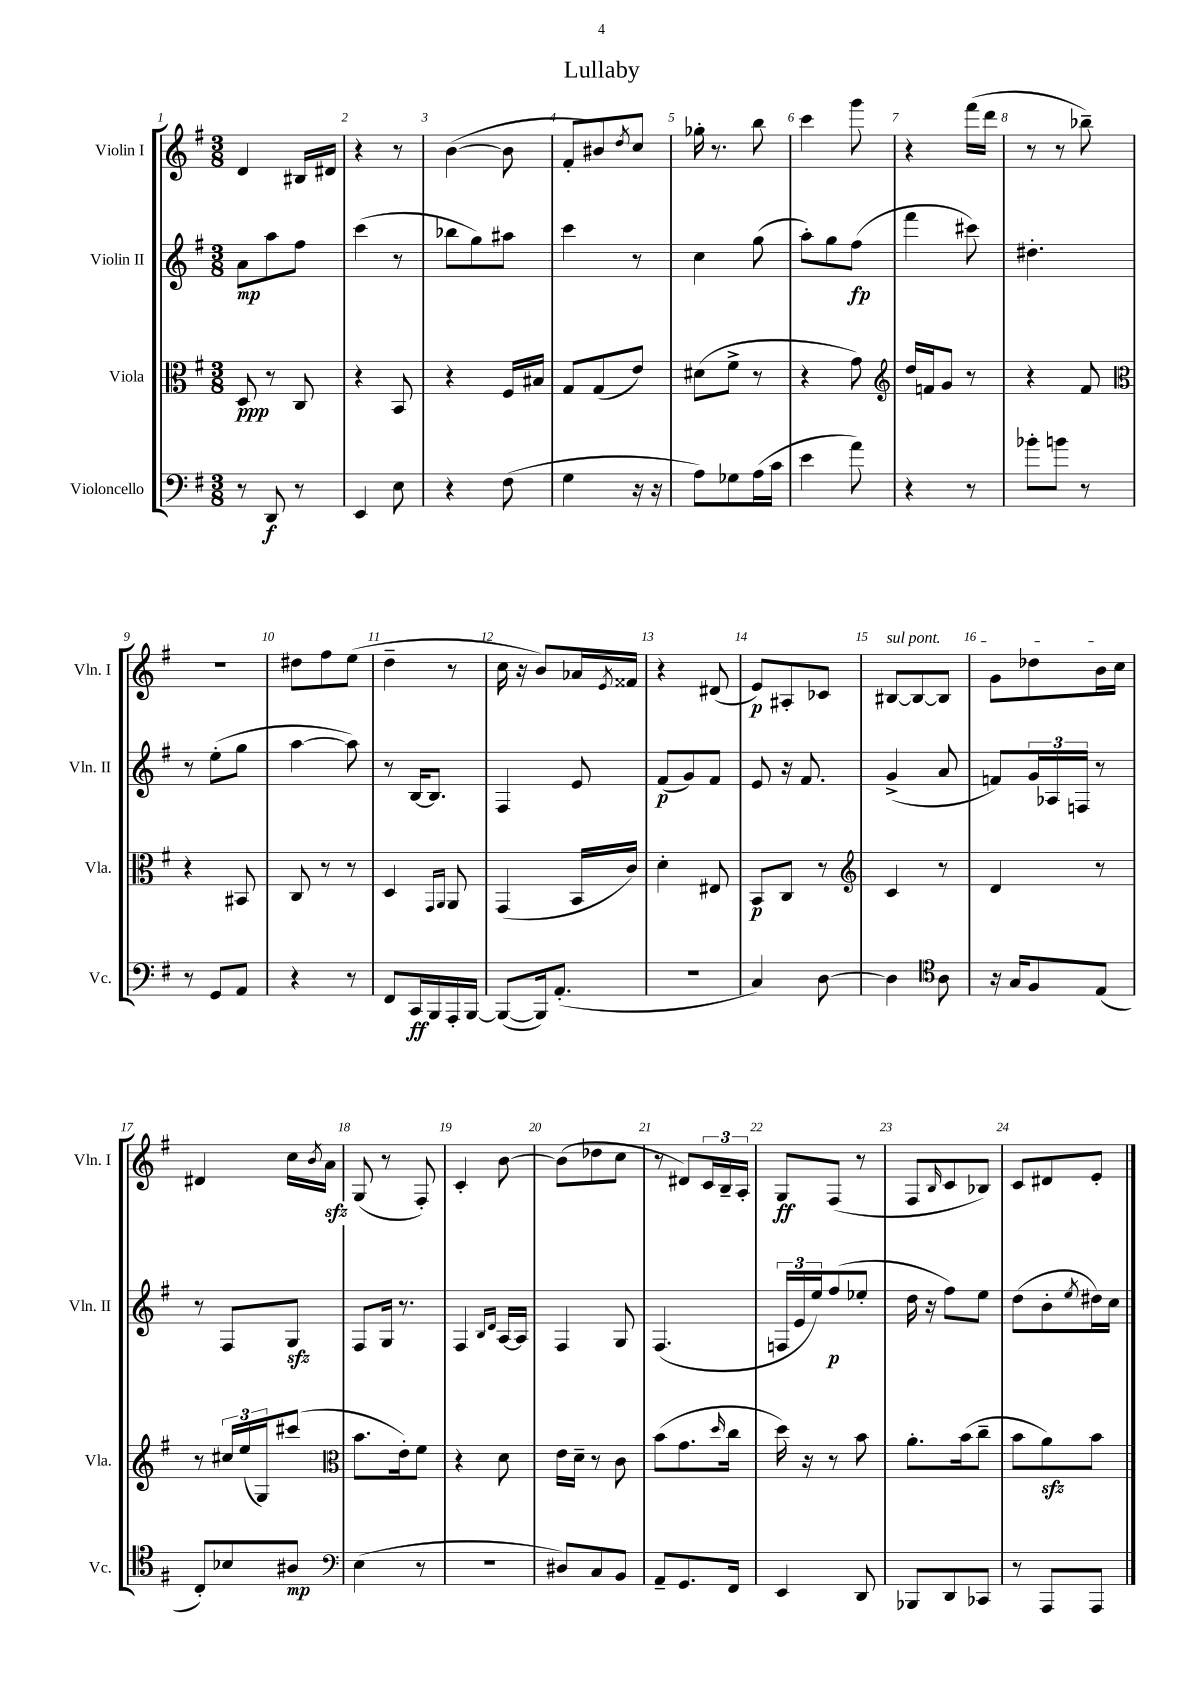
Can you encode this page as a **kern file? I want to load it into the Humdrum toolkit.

**kern	**dynam	**kern	**dynam	**kern	**dynam	**kern	**dynam
*part4	*part4	*part3	*part3	*part2	*part2	*part1	*part1
*staff4	*staff4	*staff3	*staff3	*staff2	*staff2	*staff1	*staff1
*I"Violoncello	*	*I"Viola	*	*I"Violin II	*	*I"Violin I	*
*I'Vc.	*	*I'Vla.	*	*I'Vln. II	*	*I'Vln. I	*
*clefF4	*	*clefC3	*	*clefG2	*	*clefG2	*
*k[f#]	*	*k[f#]	*	*k[f#]	*	*k[f#]	*
*M3/8	*	*M3/8	*	*M3/8	*	*M3/8	*
=1	=1	=1	=1	=1	=1	=1	=1
8r	.	8D/	ppp	8a\L	mp	4d/	.
8DD/	f	8r	.	8aa\	.	.	.
8r	.	8C/	.	8ff#\J	.	16B#X/LL	.
.	.	.	.	.	.	16d#X/JJ	.
=2	=2	=2	=2	=2	=2	=2	=2
4EE/	.	4r	.	(4ccc\	.	4r	.
8E\	.	8BB/	.	8r	.	8r	.
=3	=3	=3	=3	=3	=3	=3	=3
4r	.	4r	.	8bb-X\L	.	([4b\	.
.	.	.	.	8gg\)	.	.	.
(8F#\	.	16F#/LL	.	8aa#X\J	.	8b\]	.
.	.	16B#X/JJ	.	.	.	.	.
=4	=4	=4	=4	=4	=4	=4	=4
4G\	.	8G/L	.	4ccc\	.	8f#'/L	.
.	.	(8G/	.	.	.	8b#X/)	.
.	.	.	.	.	.	8qdd/	.
16r	.	8e/J)	.	8r	.	8cc/J	.
16r	.	.	.	.	.	.	.
=5	=5	=5	=5	=5	=5	=5	=5
8A\L)	.	(8d#X\L	.	4cc\	.	16gg-X'\	.
.	.	.	.	.	.	8.r	.
8G-X\	.	8f#^\J	.	.	.	.	.
(16A\L	.	8r	.	(8gg\	.	8bb\	.
16c\JJ	.	.	.	.	.	.	.
=6	=6	=6	=6	=6	=6	=6	=6
4e\	.	4r	.	8aa'\L)	.	4ccc\	.
.	.	.	.	8gg\	.	.	.
8a\)	.	8g\)	.	(8ff#\J	fp	8ggg\	.
=7	=7	=7	=7	=7	=7	=7	=7
*	*	*clefG2	*	*	*	*	*
4r	.	16dd/LL	.	4fff#\	.	4r	.
.	.	16fn/J	.	.	.	.	.
.	.	8g/J	.	.	.	.	.
8r	.	8r	.	8ccc#X\)	.	(16fff#\LL	.
.	.	.	.	.	.	16ddd\JJ	.
=8	=8	=8	=8	=8	=8	=8	=8
8b-X'\L	.	4r	.	4.dd#X'\	.	8r	.
8bn\J	.	.	.	.	.	8r	.
8r	.	8f#/	.	.	.	8bb-X~\)	.
!!LO:LB:g=z
=9	=9	=9	=9	=9	=9	=9	=9
*	*	*clefC3	*	*	*	*	*
8r	.	4r	.	8r	.	4.r	.
8GG/L	.	.	.	(8ee'\L	.	.	.
8AA/J	.	8BB#X/	.	8gg\J	.	.	.
=10	=10	=10	=10	=10	=10	=10	=10
4r	.	8C/	.	[4aa\	.	8dd#X\L	.
.	.	8r	.	.	.	8ff#\	.
8r	.	8r	.	8aa\])	.	(8ee\J	.
=11	=11	=11	=11	=11	=11	=11	=11
8FF#/L	.	4D/	.	8r	.	4dd~\	.
16CC/L	ff	.	.	[16B/KL	.	.	.
16BBB/	.	.	.	8.B/J]	.	.	.
.	.	16qqGG/LL	.	.	.	.	.
.	.	16qqAA/JJ	.	.	.	.	.
16AAA'/	.	8AA/	.	.	.	8r	.
[16BBB/JJ	.	.	.	.	.	.	.
=12	=12	=12	=12	=12	=12	=12	=12
(8BBB/L_	.	(4GG/	.	4F#/	.	16cc\	.
.	.	.	.	.	.	16r	.
16BBB/k])	.	.	.	.	.	8b/L)	.
(8.AA'/J	.	.	.	.	.	.	.
.	.	16BB/LL	.	8e/	.	16a-X/L	.
.	.	.	.	.	.	8qe/	.
.	.	16c/JJ)	.	.	.	16f##X/JJ	.
=13	=13	=13	=13	=13	=13	=13	=13
4.r	.	4d'\	.	(8f#/L	p	4r	.
.	.	.	.	8g/)	.	.	.
.	.	8E#X/	.	8f#/J	.	(8d#X/	.
=14	=14	=14	=14	=14	=14	=14	=14
4C/)	.	8BB/L	p	8e/	.	8e/L)	p
.	.	8C/J	.	16r	.	8A#X'/	.
.	.	.	.	8.f#/	.	.	.
[8D\	.	8r	.	.	.	8c-X/J	.
=15	=15	=15	=15	=15	=15	=15	=15
*	*	*clefG2	*	*	*	*	*
!	!	!	!	!	!	!LO:TX:a:i:t=sul pont.	!
4D\]	.	4c/	.	(4g^/	.	[8B#X/L	.
.	.	.	.	.	.	8B#/_	.
*clefC4	*	*	*	*	*	*	*
8A\	.	8r	.	8a/	.	8B#/J]	.
=16	=16	=16	=16	=16	=16	=16	=16
16r	.	4d/	.	8fn/L)	.	8g\L	.
16G/KL	.	.	.	.	.	.	.
8F#/	.	.	.	24g/L	.	8dd-X\	.
.	.	.	.	24A-X/	.	.	.
.	.	.	.	24Fn/JJ	.	.	.
(8E/J	.	8r	.	8r	.	16b\L	.
.	.	.	.	.	.	16cc\JJ	.
!!LO:LB:g=z
=17	=17	=17	=17	=17	=17	=17	=17
8C'/L)	.	8r	.	8r	.	4d#X/	.
8B-X/	.	24cc#X/LL	.	8F#/L	.	.	.
.	.	(24ee/	.	.	.	.	.
.	.	24G/J)	.	.	.	.	.
8A#X/J	mp	(8ccc#X/J	.	8Gzz/J	.	16cc\LL	.
.	.	.	.	.	.	8qb/	.
.	.	.	.	.	.	16azz\JJ	.
=18	=18	=18	=18	=18	=18	=18	=18
*clefF4	*	*clefC3	*	*	*	*	*
(4E\	.	8.b\L	.	8F#/L	.	(8G/	.
.	.	.	.	16G/Jk	.	8r	.
.	.	16e'\k)	.	8.r	.	.	.
8r	.	8f#\J	.	.	.	8F#'/)	.
=19	=19	=19	=19	=19	=19	=19	=19
4.r	.	4r	.	4F#/	.	4c'/	.
.	.	.	.	16qqB/LL	.	.	.
.	.	.	.	16qqd/JJ	.	.	.
.	.	8d\	.	[16A/LL	.	[8b\	.
.	.	.	.	16A/JJ]	.	.	.
=20	=20	=20	=20	=20	=20	=20	=20
8D#X/L)	.	16e\LL	.	4F#/	.	(8b\L]	.
.	.	16d~\JJ	.	.	.	.	.
8C/	.	8r	.	.	.	8dd-X\	.
8BB/J	.	8c\	.	8G/	.	8cc\J	.
=21	=21	=21	=21	=21	=21	=21	=21
8AA~/L	.	(8b\L	.	(4.F#/	.	8r	.
8.GG/	.	8.g\	.	.	.	8d#X/L)	.
.	.	.	.	.	.	24c/L	.
.	.	.	.	.	.	24B~/	.
.	.	16qqdd/	.	.	.	.	.
16FF#/Jk	.	16cc\Jk	.	.	.	.	.
.	.	.	.	.	.	24A'/JJ	.
=22	=22	=22	=22	=22	=22	=22	=22
4EE/	.	16dd\)	.	24Fn/LL	.	8G/L	ff
.	.	.	.	24e/	.	.	.
.	.	16r	.	.	.	.	.
.	.	.	.	24ee/J)	.	.	.
.	.	8r	.	(8ff#/	p	(8F#/J	.
8DD/	.	8b\	.	8ee-X'/J	.	8r	.
=23	=23	=23	=23	=23	=23	=23	=23
8BBB-X/L	.	8.a'\L	.	16dd\	.	8F#/L	.
.	.	.	.	16r	.	.	.
.	.	.	.	.	.	16qqB/	.
8DD/	.	.	.	8ff#\L)	.	8c/	.
.	.	(16b\k	.	.	.	.	.
8CC-X/J	.	8cc~\J	.	8ee\J	.	8B-X/J)	.
=24	=24	=24	=24	=24	=24	=24	=24
8r	.	8b\L	.	(8dd\L	.	8c/L	.
8AAA/L	.	8azz\)	.	8b'\	.	8d#X/	.
.	.	.	.	8qee/	.	.	.
8AAA/J	.	8b\J	.	16dd#X\L)	.	8e'/J	.
.	.	.	.	16cc\JJ	.	.	.
==	==	==	==	==	==	==	==
*-	*-	*-	*-	*-	*-	*-	*-
